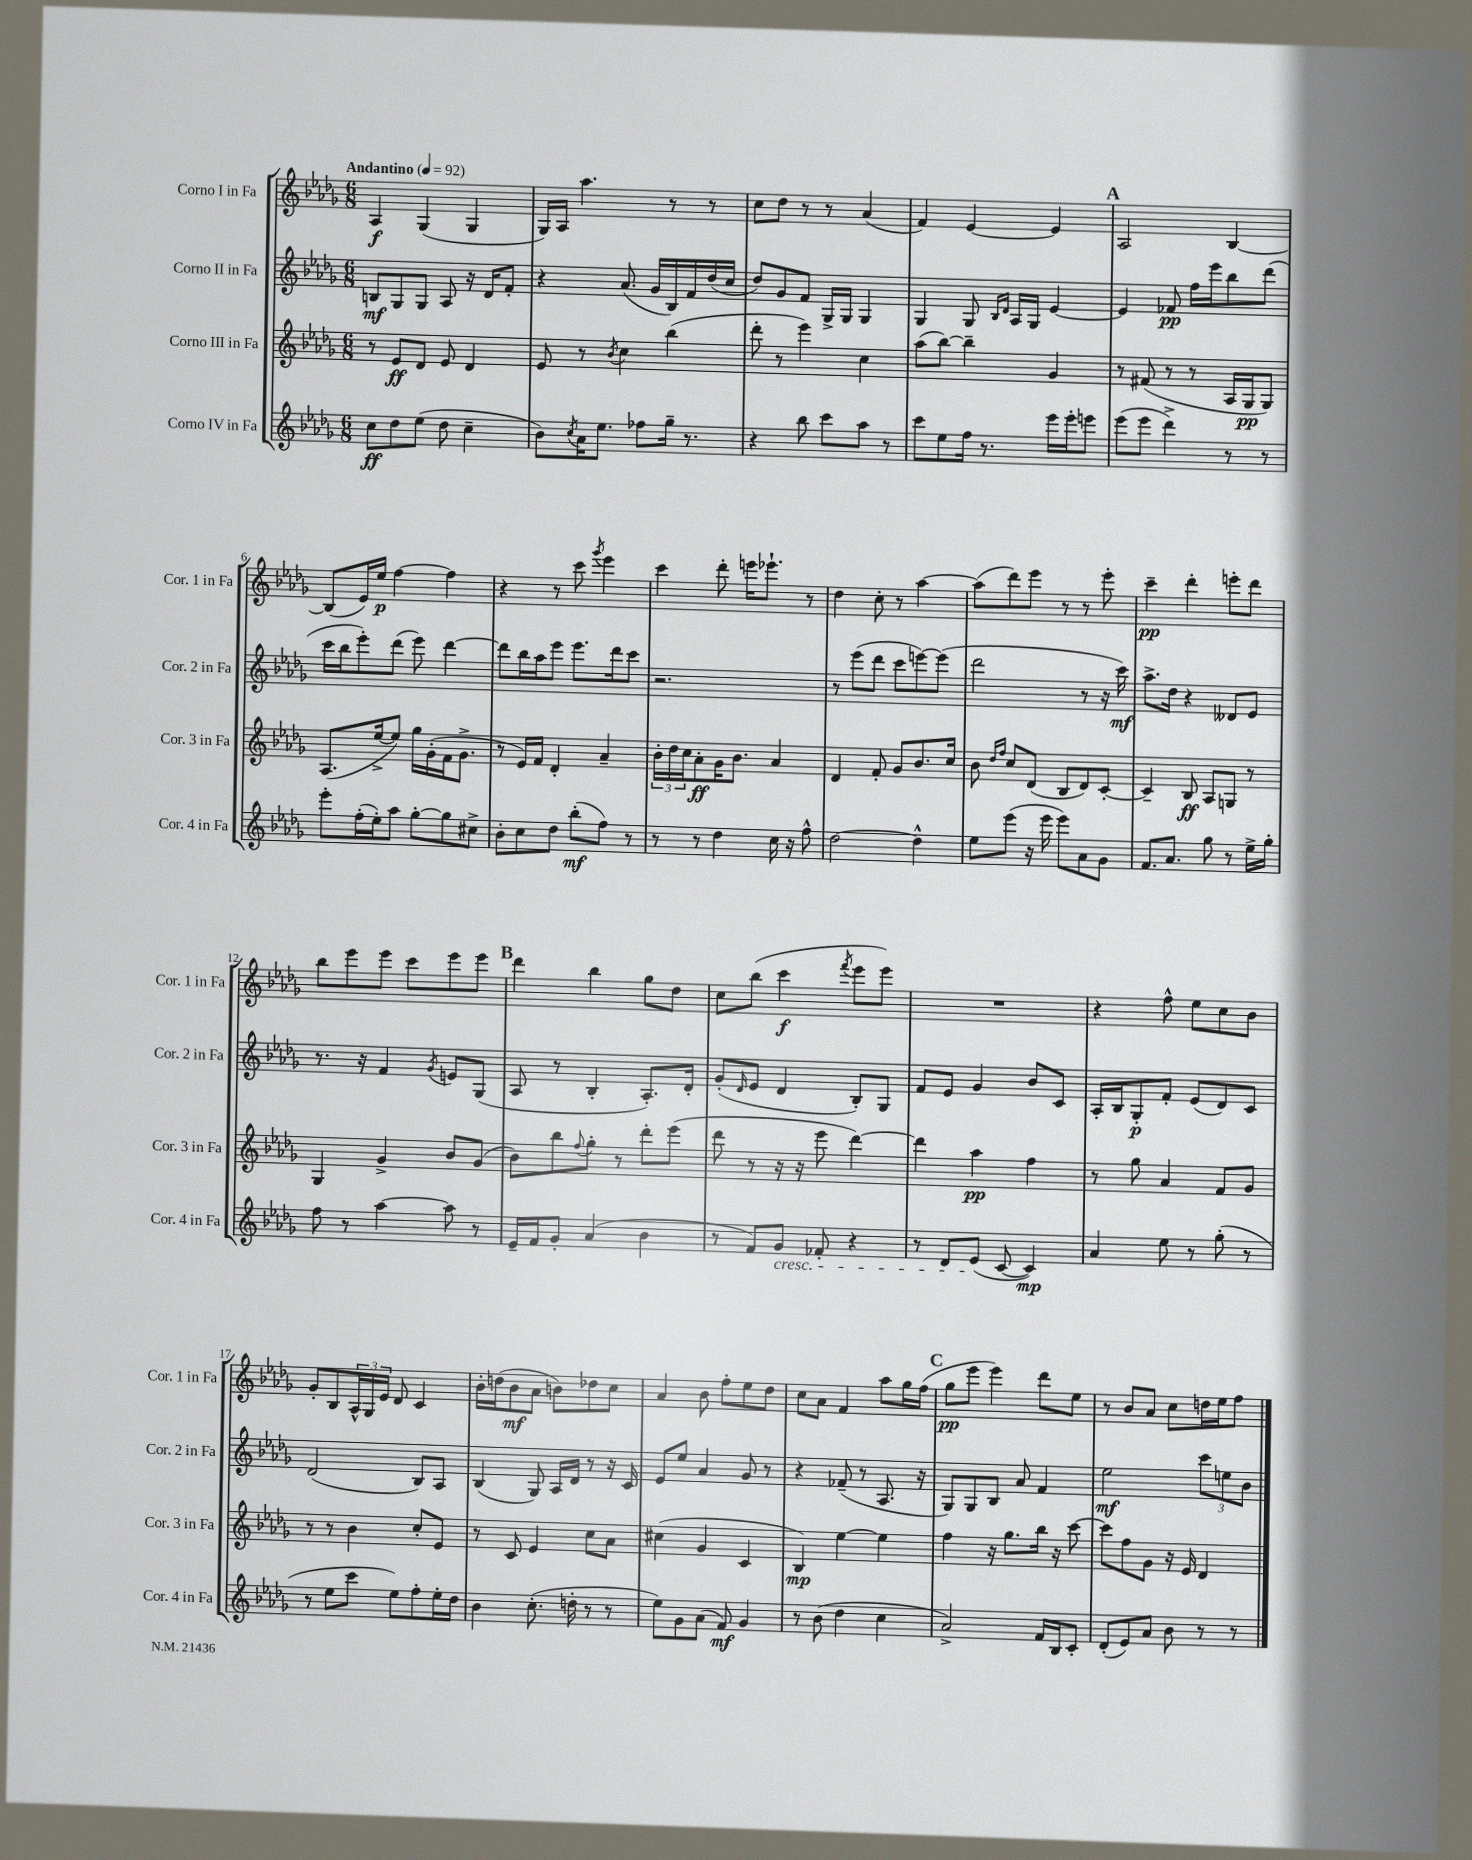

**kern	**kern	**kern	**kern
*staff4	*staff3	*staff2	*staff1
*clefG2	*clefG2	*clefG2	*clefG2
*k[b-e-a-d-g-]	*k[b-e-a-d-g-]	*k[b-e-a-d-g-]	*k[b-e-a-d-g-]
*M6/8	*M6/8	*M6/8	*M6/8
*MM92	*MM92	*MM92	*MM92
8cc	8r	8B	4A-
8dd-	8e-	8G-	.
(8ee-	8d-	8G-	(4G-
8dd-	8e-	8A-	.
4cc~	4d-	16r	4G-
.	.	16d-	.
.	.	8f'	.
=	=	=	=
8b-)	8e-	4r	16G-)
.	.	.	16A-
8qcc	.	.	.
16a-	8r	.	4.aa-
8.ee-	.	.	.
.	8qb-	.	.
.	4cc	(8.a-	.
8ff-	.	.	.
.	.	16g-	.
16gg-~	(4bb-	16B-)	8r
8.r	.	16f	.
.	.	(16dd-	8r
.	.	16cc	.
=	=	=	=
4r	8ddd-'	8dd-)	8cc
.	8r	8g-	8dd-
8bb-	4eee-)	8f	8r
8ccc	.	16G-^	8r
.	.	16G-	.
8aa-	4cc	4G-	(4a-
8r	.	.	.
=	=	=	=
8ccc	(8aa-	4G-	4f)
8ee-	[8bb-)	.	.
16ff	4bb-~]	8G-	[4e-
8.r	.	.	.
.	.	16qqB-	.
.	.	16qqd-	.
.	.	16A-	.
.	.	16G-	.
16eee-	4g-	[4e-	4e-]
16eee-'	.	.	.
8eee	.	.	.
=	=	=	=
(8eee-	8r	4e-]	2A-
8eee-	(8f#	.	.
4ddd-^)	8r	8f-	.
.	8r	16ff	.
.	.	16eee-	.
8r	16A-	8bb-	[4B-
.	16G-	.	.
8r	8G-)	(8ddd-	.
=	=	=	=
8eee-'	(8.A-	16ccc	(8B-]
.	.	16bb-	.
(16ff'	.	8eee-')	16e-)
16ee-')	[16ee-^	.	16ee-
8aa-	8ee-])	(8ddd-	[4ff
[8gg-'	16gg-	8eee-)	.
.	(16g-'	.	.
8gg-]	16f	[4ddd-	4ff]
.	8.g-^	.	.
8cc#^	.	.	.
=	=	=	=
8b-'	8r	8ddd-]	4r
8cc	16e-)	16bb-	.
.	16f	16aa-	.
8dd-	4d-'	8eee-	8r
(8bb-'	.	8.eee-	8ccc
.	.	.	8qggg-
8ff)	4a-~	.	4eee-
.	.	16ddd-	.
8r	.	8ccc	.
=	=	=	=
8r	24b-'	2.r	4ccc
.	24dd-	.	.
.	24cc	.	.
8r	8a-'	.	.
4dd-	16g-	.	8ddd-'
.	8.b-	.	.
.	.	.	16eee
.	.	.	8.eee-`
16cc	4a-	.	.
16r	.	.	.
8ff^^	.	.	8r
=	=	=	=
[2dd-	4d-	8r	4dd-
.	.	(8eee-	.
.	8f'	8ddd-	8cc'
.	8g-	8ccc	8r
4dd-^^]	8.b-	[8eee)	[4aa-
.	.	(8eee]	.
.	16cc	.	.
=	=	=	=
8ee-	8b-	2ddd-	(8aa-]
.	16qqdd-	.	.
.	16qqff	.	.
(8eee-	8cc	.	8ddd-)
16r	(8d-	.	8eee-
16eee-	.	.	.
8eee-)	8B-	.	8r
8a-	8d-)	8r	8r
8g-	[8c'	16r	8eee-'
.	.	16ccc)	.
=	=	=	=
8.f	4c~]	8.aa-^	4ccc~
8.a-	.	16dd-	.
.	8B-	4r	4ddd-'
8gg-	8A-	.	.
8r	8G	8d--	8eee'
16ee-^	8r	8e-	8ddd-
16gg-'	.	.	.
=	=	=	=
8ff	4G-	8.r	8bb-
8r	.	.	8eee-
.	.	16r	.
[4aa-	4g-^	4f	8eee-
.	.	.	8ccc
.	.	8qg-	.
8aa-]	8b-	8e	8eee-
8r	(8g-	(8G-	8eee-
=	=	=	=
16e-~	8b-)	8A-	4ddd-
16f	.	.	.
8g-'	8bb-	8r	.
.	8qqff	.	.
(4a-	8gg-'	4B-'	4bb-
.	8r	.	.
4b-	8ddd-'	8.A-')	8gg-
.	(8eee-	.	8dd-
.	.	16d-'	.
=	=	=	=
8r	8ddd-	(8g-'	8cc
.	.	16qqd-	.
8f)	8r	8e-	(8bb-
8g-	16r	4d-	4ccc
.	16r	.	.
8f-'	8eee-	.	.
.	.	.	8qfff
4r	[4ddd-)	8B-')	8eee-
.	.	8G-	8eee-)
=	=	=	=
8r	4ddd-]	8f	2.r
8d-	.	8e-	.
(8e-	4aa-	4g-	.
[8c	.	.	.
4c])	4ff	8b-	.
.	.	8c	.
=	=	=	=
4a-	8r	16A-'	4r
.	.	16B-	.
.	8gg-	8G-'	.
8ee-	4a-	8f'	8ff^^
8r	.	(8e-	8ee-
(8gg-'	8f	8d-)	8cc
8r	8g-	8c	8b-
=	=	=	=
8r	8r	(2d-	8g-'
8ee-	8r	.	8B-
8ccc	4b-	.	24A-^^
.	.	.	24G-
.	.	.	24e-
8ee-)	.	.	8d-
8ff'	8cc'	8B-)	4c
16ee-'	8e-	8A-	.
16dd-	.	.	.
=	=	=	=
4b-	8r	(4B-	16b-'
.	.	.	(16dd
.	8c	.	8b-
(8.cc'	4e-	8G-)	8a-
.	.	16A-	8b)
16dd'	.	16d-	.
8r	8cc	8r	8dd-
8r	8a-	16r	8cc
.	.	16c	.
=	=	=	=
8ee-)	(4cc#	8e-	4a-
8g-	.	8ee-	.
(8a-	4g-	4a-	8b-
8f)	.	.	8ff'
4g-	4c	8g-	8ee-
.	.	8r	8dd-
=	=	=	=
8r	4B-)	4r	8cc
(8b-	.	.	8a-
4dd-	[4ee-	(8f-~	4f
.	.	8r	.
4cc	4ee-]	8.A-	8aa-
.	.	.	16gg-
.	.	16r	(16ff
=	=	=	=
2a-^)	4ff	8G-)	8gg-
.	.	8G-	8eee-
.	16r	8B-	4eee-)
.	8.gg-	.	.
.	.	8a-	.
16f	16bb-	4f	8ddd-
16B-	16r	.	.
8c'	[8ccc	.	8ee-
=	=	=	=
(8d-'	8ccc]	2ee-	8r
8e-)	8ff	.	8b-
8a-	8g-	.	8a-
8b-	16r	.	8cc
.	16e-	.	.
8r	4d-	12ccc	16dd
.	.	.	16ee-
.	.	12ee	.
8r	.	.	8ff
.	.	12b-	.
==	==	==	==
*-	*-	*-	*-
